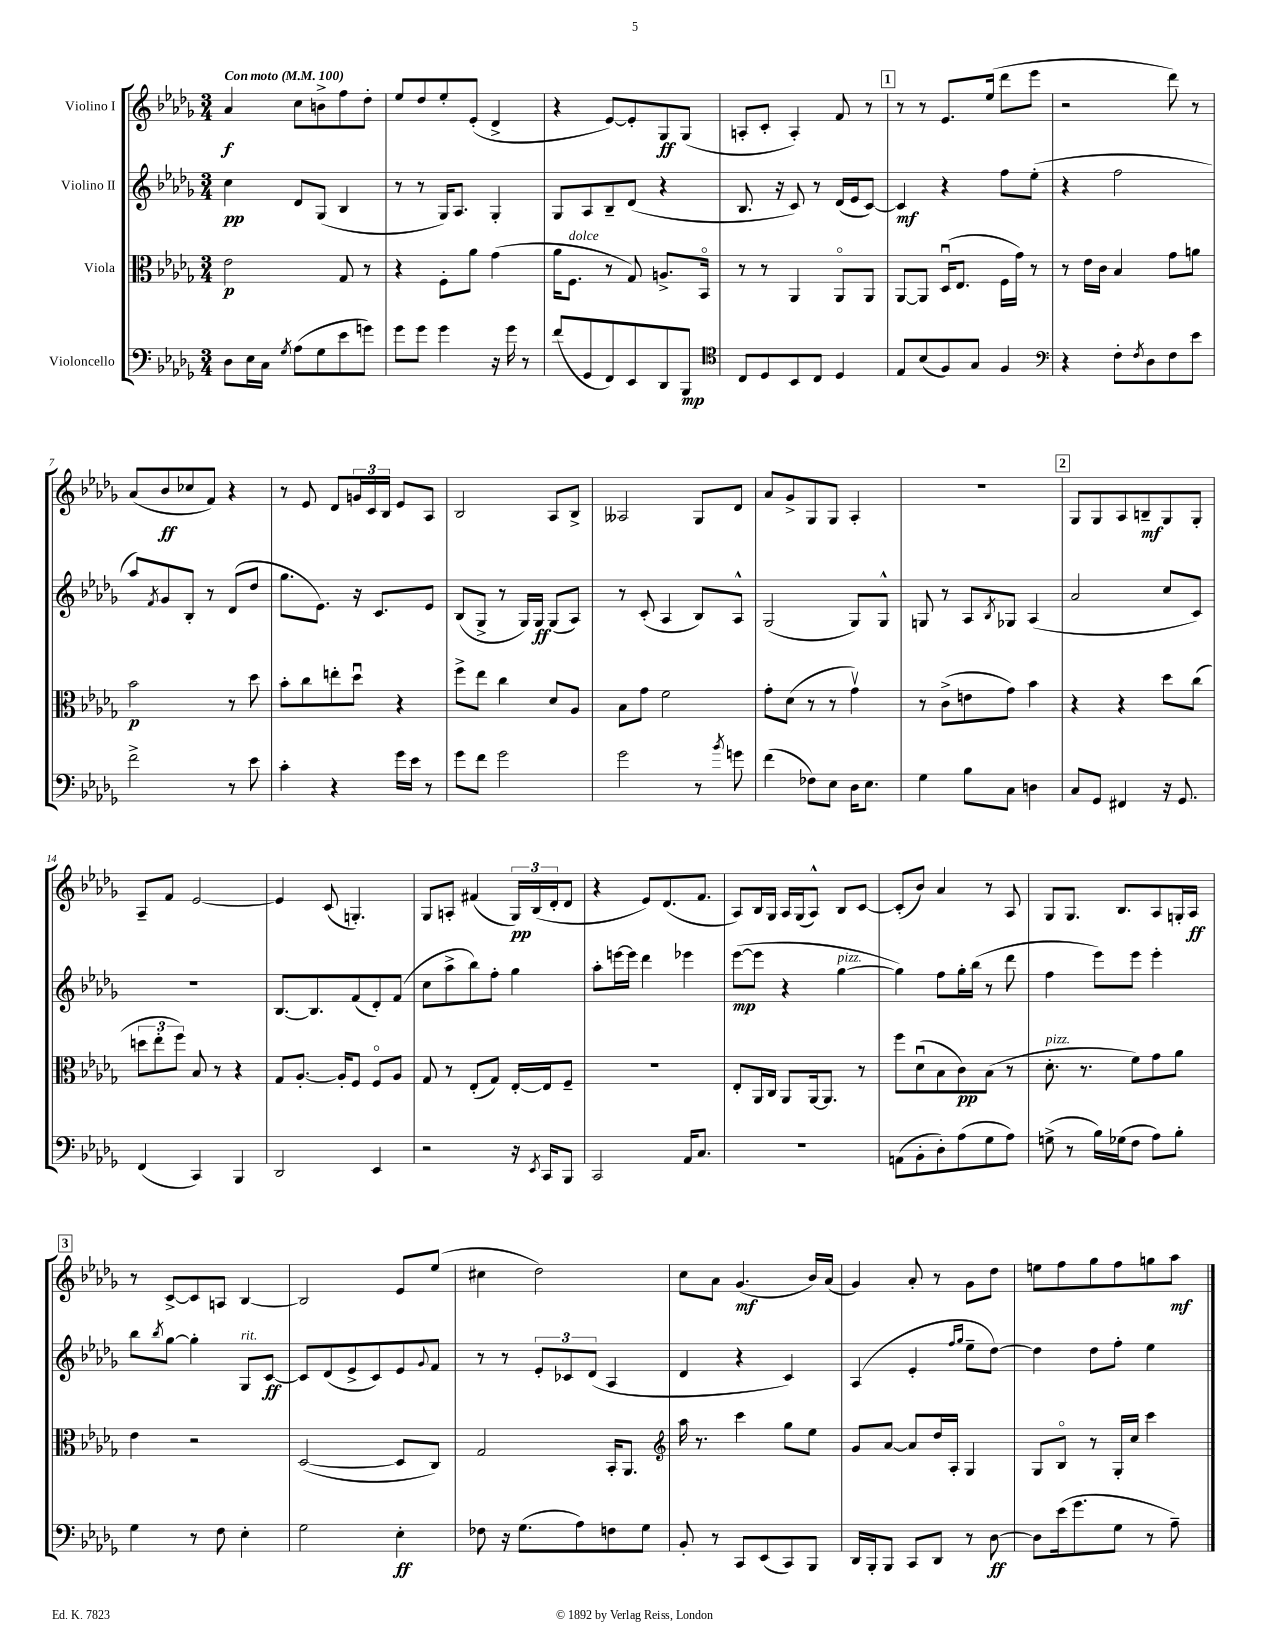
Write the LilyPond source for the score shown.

<<
\new StaffGroup <<
\new Staff = "s0" \with { instrumentName = "Violino I" } {
    \clef treble \key des \major \numericTimeSignature \time 3/4 \tempo "Con moto" 4 = 100
    aes'4\f c''8 b'8-> f''8 des''8-. |
    ees''8 des''8 ees''8-. ees'8-.( des'4-> |
    r4 ees'8~) ees'8-. ges8\ff ges8( |
    a8-. c'8-. a4-.) f'8 r8 |
    \mark \markup { \box "1" } r8 r8 ees'8. ees''16( des'''8 ees'''8 |
    r2 des'''8) r8 |
    aes'8( bes'8\ff ces''8 f'8) r4 |
    r8 ees'8 des'8 \tuplet 3/2 { g'16 c'16 bes16 } ees'8 aes8 |
    bes2 aes8 bes8-> |
    aeses2 ges8 des'8 |
    aes'8 ges'8-> ges8 ges8 aes4-. |
    R2. |
    \mark \markup { \box "2" } ges8 ges8 aes8 b8--\mf ges8 ges8-. |
    aes8-- f'8 ees'2~ |
    ees'4 c'8( g4.-.) |
    ges8 a8-. fis'4( \tuplet 3/2 { ges16\pp) bes16( des'16-. } des'8 |
    r4 ees'8) des'8.( f'8. |
    aes8) bes16 ges16 aes16 ges16( aes8-^) bes8 c'8~ |
    c'8-.( bes'8) aes'4 r8 aes8 |
    ges8 ges8. bes8. aes8 g16-. aes16\ff |
    \mark \markup { \box "3" } r8 c'8~-> c'8 a8 bes4~ |
    bes2 ees'8 ees''8( |
    cis''4 des''2) |
    c''8 aes'8 ges'4.\mf( bes'16) aes'16( |
    ges'4) aes'8-. r8 ges'8 des''8 |
    e''8 f''8 ges''8 f''8 g''8 aes''8\mf \bar "|." |
}
\new Staff = "s1" \with { instrumentName = "Violino II" } {
    \clef treble \key des \major \numericTimeSignature \time 3/4
    c''4\pp des'8 ges8( bes4 |
    r8 r8 ges16) aes8. ges4-. |
    ges8 aes8 bes8-- des'8( r4 |
    bes8. r16 c'8) r8 des'16( ees'16 c'8~) |
    \mark \markup { \box "1" } c'4\mf r4 f''8 ees''8-.( |
    r4 f''2 |
    aes''8) \acciaccatura { f'8 } ges'8 bes8-. r8 des'8( des''8 |
    ges''8. ees'8.) r16 c'8. ees'8 |
    bes8( ges8-> r8 ges16) ges16\ff ges8( aes8) |
    r8 c'8-.( aes4 bes8) aes8-^ |
    ges2( ges8) ges8-^ |
    g8 r8 aes8 \acciaccatura { bes8 } ges8 aes4( |
    \mark \markup { \box "2" } aes'2 c''8 c'8) |
    R2. |
    bes8.~ bes8. f'8( des'8-.) f'8( |
    c''8 aes''8-> bes''8) f''8-. ges''4 |
    aes''8-. e'''16~ e'''16 des'''4 ees'''4 |
    ees'''8~\mp( ees'''8 r4 ges''4~^\markup { \italic "pizz." } |
    ges''4) f''8 ges''16-. bes''16( r8 des'''8 |
    f''4 ees'''8) ees'''8 ees'''4-. |
    \mark \markup { \box "3" } bes''8 \acciaccatura { bes''8 } ges''8~ ges''4-. ges8^\markup { \italic "rit." } c'8~\ff |
    c'8 des'8( ees'8-> c'8) ees'8 \appoggiatura { ges'8 } f'8 |
    r8 r8 \tuplet 3/2 { ees'8-. ces'8 des'8( } aes4 |
    des'4 r4 c'4) |
    aes4( ees'4-. \grace { f''16 ges''16 } ees''8-- des''8~) |
    des''4 des''8 f''8-. ees''4 \bar "|." |
}
\new Staff = "s2" \with { instrumentName = "Viola" } {
    \clef alto \key des \major \numericTimeSignature \time 3/4
    ees'2\p ges8 r8 |
    r4 f8-. aes'8 ges'4( |
    aes'16 f8.^\markup { \italic "dolce" } r8 ges8) a8.-> bes,16\flageolet |
    r8 r8 aes,4 aes,8\flageolet aes,8 |
    \mark \markup { \box "1" } aes,8~ aes,8 des16\downbow( ees8. f16 ges'16) r8 |
    r8 ees'16 c'16 bes4 ges'8 a'8 |
    bes'2\p r8 des''8 |
    bes'8-. c''8 e''8-. des''8\downbow r4 |
    f''8-> ees''8 c''4 des'8 aes8 |
    bes8 ges'8 f'2 |
    ges'8-. des'8( r8 r8 ges'4\upbow) |
    r8 c'8->( e'8 ges'8) bes'4 |
    \mark \markup { \box "2" } r4 r4 des''8 c''8( |
    \tuplet 3/2 { d''8 ees''8-. f''8) } bes8 r8 r4 |
    ges8 aes8.~-. aes16-. f8 f8\flageolet aes8 |
    ges8 r8 ees8-.( ges8) ees16~-. ees16 f8-- |
    R2. |
    ees8-. aes,16 c16 aes,8 aes,16~ aes,8. r8 |
    f''8 des'8\downbow( bes8 c'8\pp) bes8( r8 |
    des'8.-.^\markup { \italic "pizz." } r8. f'8) ges'8 aes'8 |
    \mark \markup { \box "3" } ees'4 r2 |
    des2~( des8 c8) |
    ges2 bes,16-. aes,8. |
    \clef treble aes''16 r8. c'''4 ges''8 ees''8 |
    ges'8 aes'8~ aes'8 des''16 aes16-. ges4 |
    ges8 bes8\flageolet r8 ges16-. c''16 c'''4 \bar "|." |
}
\new Staff = "s3" \with { instrumentName = "Violoncello" } {
    \clef bass \key des \major \numericTimeSignature \time 3/4
    des8 ees16 c16 \acciaccatura { ges8 } aes8( ges8 ees'8 g'8) |
    ges'8 ges'8 ges'4 r16 ges'16 r8 |
    f'8( ges,8 f,8) ees,8 des,8 bes,,8\mp |
    \clef tenor c8 des8 bes,8 c8 des4 |
    \mark \markup { \box "1" } ees8 bes8( f8) ges8 f4 |
    \clef bass r4 f8-. \acciaccatura { f8 } des8 f8 ees'8 |
    f'2-> r8 ees'8 |
    c'4-. r4 ges'16 ees'16 r8 |
    ges'8 f'8 ges'2 |
    ges'2 r8 \acciaccatura { bes'8 } g'8 |
    f'4( fes8) ees8 des16 ees8. |
    ges4 bes8 c8 d4 |
    \mark \markup { \box "2" } c8 ges,8 fis,4 r16 ges,8. |
    f,4( c,4) bes,,4 |
    des,2 ees,4 |
    r2 r16 \acciaccatura { ees,8 } c,16 bes,,8 |
    c,2 aes,16 c8. |
    R2. |
    a,8( bes,8-. des8-.) aes8( ges8 aes8) |
    g8->( r8 bes16) ges16( f8 aes8) bes8-. |
    \mark \markup { \box "3" } ges4 r8 f8 ees4-. |
    ges2 ees4-.\ff |
    fes8 r16 ges8.( aes8) f8 ges8 |
    bes,8-. r8 c,8 ees,8( c,8) bes,,8 |
    des,16 bes,,16-. bes,,8 c,8 des,8 r8 des8~\ff |
    des8 ees'16( ges'8. ges8 r8 aes8--) \bar "|." |
}
>>
>>
